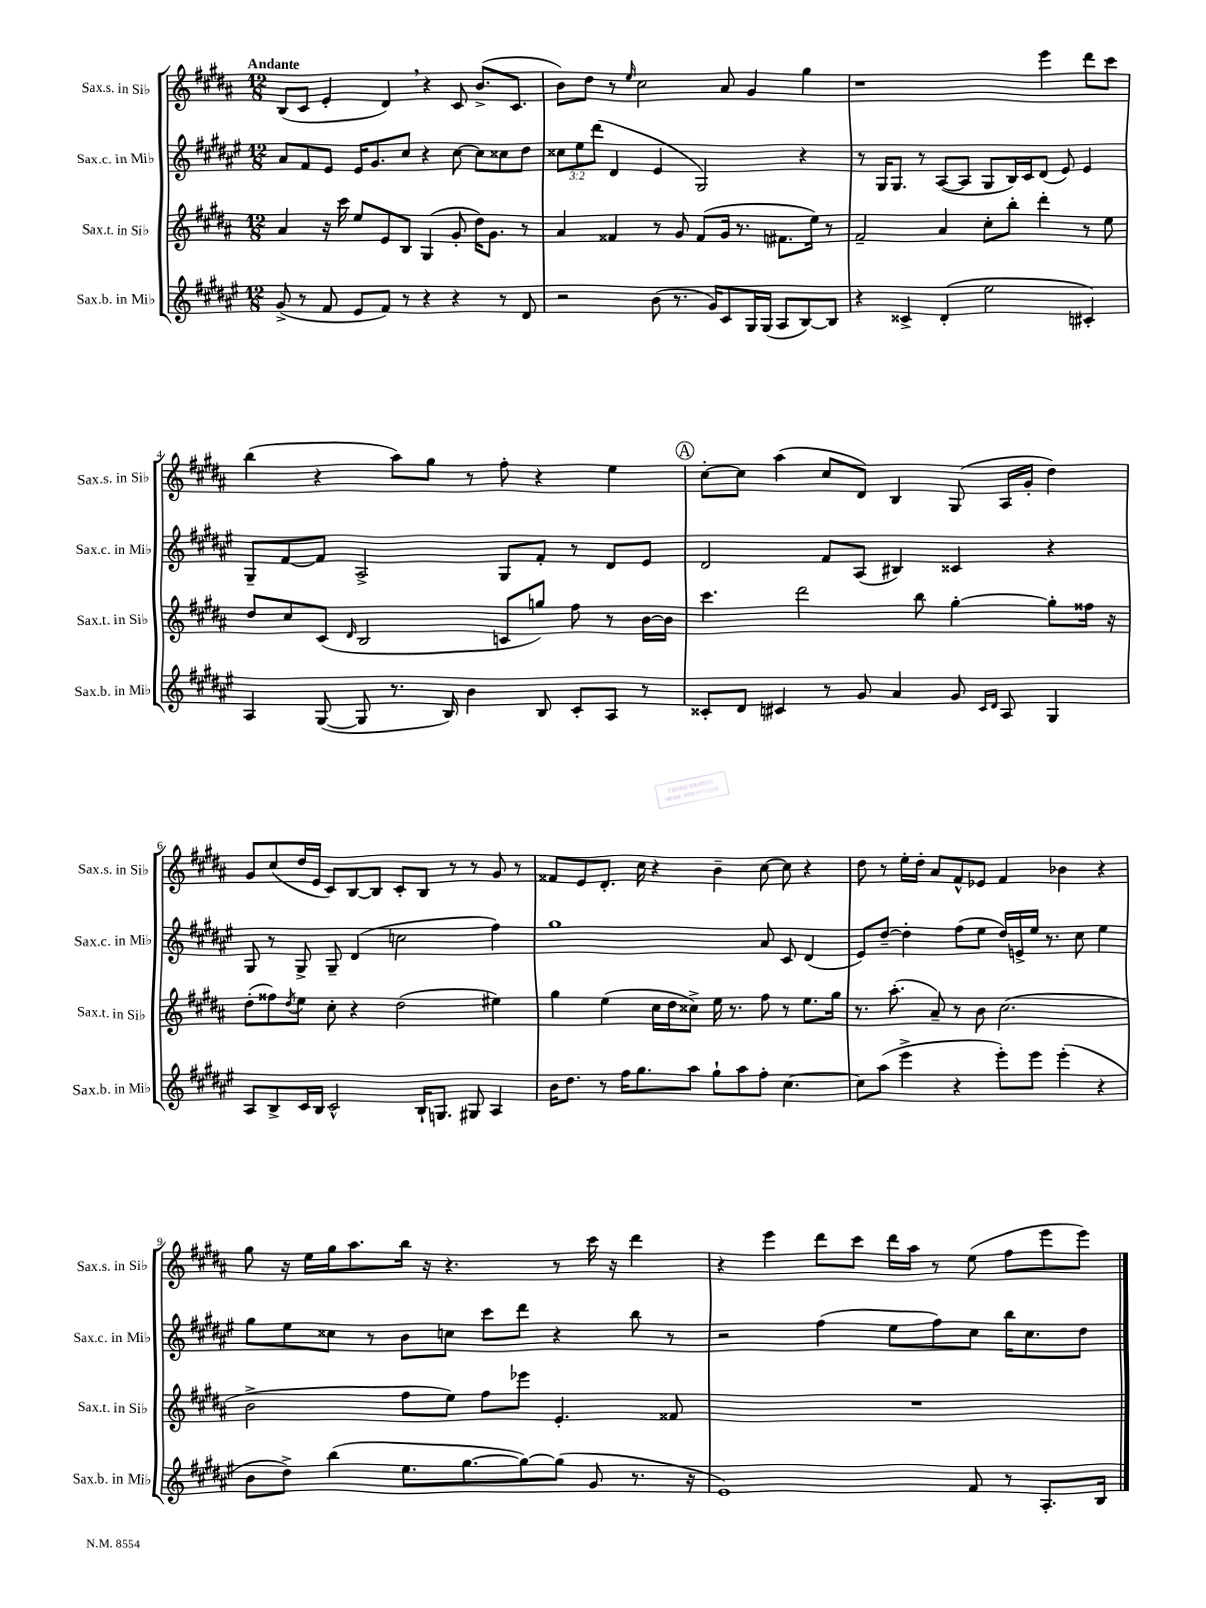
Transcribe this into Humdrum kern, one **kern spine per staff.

**kern	**kern	**kern	**kern
*part4	*part3	*part2	*part1
*staff4	*staff3	*staff2	*staff1
*I"Sax.b. in Mi♭	*I"Sax.t. in Si♭	*I"Sax.c. in Mi♭	*I"Sax.s. in Si♭
*I'Sax.b. in Mi♭	*I'Sax.t. in Si♭	*I'Sax.c. in Mi♭	*I'Sax.s. in Si♭
*clefG2	*clefG2	*clefG2	*clefG2
*k[f#c#g#d#a#e#]	*k[f#c#g#d#a#]	*k[f#c#g#d#a#e#]	*k[f#c#g#d#a#]
*M12/8	*M12/8	*M12/8	*M12/8
=1	=1	=1	=1
!	!	!	!LO:TX:a:B:t=Andante
(8g#^/	4a#/	8a#/L	(8B/L
8r	.	8f#/	8c#/J
8f#/	16r	8e#/J	4e'/
.	16ccc#\	.	.
8e#/L	8ee/L	16e#/KL	.
.	.	8.g#/	.
8f#/J)	8e/	.	4d#,/)
8r	8B/J	8cc#/J	.
4r	(4G#/	4r	4r
4r	8g#'/	[8cc#\	8c#/
.	16dd#\KL)	8cc#\L]	(8.b^/L
.	8.g#\J	.	.
8r	.	8cc##X\	.
.	.	.	8.c#/J
8d#/	8r	8dd#\J	.
=2	=2	=2	=2
2r	4a#/	12cc##X\L	8b\L)
.	.	12ee#\	.
.	.	.	8dd#\J
.	.	(12ddd#\J	.
.	4f##X/	4d#/	8r
.	.	.	16qqee/
.	.	.	2cc#\
(8b\	8r	4e#/	.
8.r	8g#/	.	.
.	(8f##/L	2G#/)	.
16g#/KL)	.	.	.
8c#/	16g#/Jk	.	8a#/
.	8.r	.	.
16G#/L	.	.	4g#/
(16G#/JJ	.	.	.
8A#/L	8.f#X\L	.	.
[8B/)	.	4r	4gg#\
.	16ee\Jk)	.	.
8B/J]	8r	.	.
=3	=3	=3	=3
4r	2f#~/	8r	1r
.	.	16G#/KL	.
.	.	8.G#/J	.
4c##X^/	.	.	.
.	.	8r	.
(4d#'/	4a#/	([8A#/L	.
.	.	8A#/J]	.
2ee#\	8cc#'\L	8G#/L	.
.	8bb'\J	16B/L)	.
.	.	16c#/J	.
.	4ddd#'\	(8d#/J	4eee\
.	.	8e#/)	.
4c#X'/)	8r	4e#/	8ddd#\L
.	8ee\	.	8ccc#\J
!!LO:LB:g=z
=4	=4	=4	=4
4A#/	8dd#/L	8G#~/L	(4bb\
.	8cc#/	[8f#/	.
([8G#/	(8c#/J	8f#/J]	4r
.	16qqd#/	.	.
8G#/]	2B/	2A#^/	.
8.r	.	.	8aa#\L)
.	.	.	8gg#\J
16B/)	.	.	.
4b\	.	.	8r
.	8cn/L	8G#/L	8ff#'\
8B/	8ggn/J)	8f#'/J	4r
8c#'/L	8ff#\	8r	.
8A#/J	8r	8d#/L	4ee\
8r	[16b\LL	8e#/J	.
.	16b\JJ]	.	.
!!LO:REH:place=s1:t=A
=5	=5	=5	=5
8c##X'/L	4.ccc#\	2d#/	[8cc#'\L
8d#/J	.	.	8cc#\J]
4c#X/	.	.	(4aa#\
.	2ddd#\	.	.
8r	.	8f#/L	8cc#/L
8g#/	.	(8A#/J	8d#/J)
4a#/	.	4B#X/)	4B/
.	8bb\	.	.
8g#/	[4gg#'\	4c##X/	(8G#/
16qqc#/LL	.	.	.
16qqd#/JJ	.	.	.
8A#/	.	.	16A#/LL
.	.	.	16g#'/JJ
4G#/	8gg#'\L]	4r	4dd#\)
.	16ff##X\Jk	.	.
.	16r	.	.
!!LO:LB:g=z
=6	=6	=6	=6
8A#/L	(8dd#'\L	8G#/	8g#/L
8B^/	8ff##X\)	8r	(8cc#/
.	8qdd#/	.	.
16c#/L	8ee\J	8G#^/	16dd#/L
16B/JJ	.	.	16e/JJ
2c#^^/	8cc#'\	8G#~/	8c#/L)
.	4r	(4d#/	[8B/
.	.	.	8B/J]
.	(2dd#\	2ccn\	8c#'/L
16B`/KL	.	.	8B/J
8.Gn/J	.	.	.
.	.	.	8r
8G#X/	.	.	8r
4A#/	4ee#X\)	4ff#\)	8g#/
.	.	.	8r
=7	=7	=7	=7
16b\KL	4gg#\	1gg#	8f##X/L
8.dd#\J	.	.	.
.	.	.	8e/
8r	(4ee\	.	8.d#'/J
16ff#\KL	.	.	.
8.gg#\	.	.	16cc#\
.	16cc#\LL	.	4r
.	16dd#\J	.	.
8aa#\J	8cc##X^\J)	.	.
8gg#`\L	16ee\	.	4b~\
.	8.r	.	.
8aa#\	.	.	.
8ff#'\J	8ff#\	8a#/	[8cc#\
[4.cc#\	8r	8c#/	8cc#\]
.	8.ee\L	(4d#/	4r
.	16gg#\Jk	.	.
=8	=8	=8	=8
8cc#\L]	8.r	8e#/L)	8dd#\
(8aa#\J	.	[8dd#~/J	8r
.	(8.aa#'\	.	.
4eee#^\	.	4dd#'\]	16ee'\LL
.	.	.	16dd#'\JJ
.	8a#~/)	.	8a#/L
4r	8r	(8ff#\L	8f#^^/
.	8b\	8ee#\J	8e-X/J
8eee#'\L)	(2.cc#\	16dd#/LL)	4f#/
.	.	16en^/	.
8eee#\J	.	16ee#/JJ	.
.	.	8.r	.
(4eee#'\	.	.	4b-X\
.	.	8cc#\	.
4r	.	4ee#\	4r
!!LO:LB:g=z
=9	=9	=9	=9
8b\L	2b^\	8gg#\L	8gg#\
8dd#^\J)	.	8ee#\	16r
.	.	.	16ee\LL
(4bb\	.	8cc##X\J	16gg#\J
.	.	.	8.aa#\
.	.	8r	.
8.ee#\L	8ff#\L	8b\L	16bb\Jk
.	.	.	16r
.	8ee\J)	8ccn\J	4.r
[8.gg#\	.	.	.
.	8ff#\L	8ccc#\L	.
8gg#\_)	8eee-X\J	8ddd#\J	.
(8gg#\J]	4.e'/	4r	8r
8g#/	.	.	16ccc#\
.	.	.	16r
8.r	.	8bb\	4ddd#\
.	8f##X/	8r	.
16r	.	.	.
=10	=10	=10	=10
1e#)	1.r	2r	4r
.	.	.	4eee\
.	.	(4ff#\	8ddd#\L
.	.	.	8ccc#\J
.	.	8ee#\L	16ddd#\LL
.	.	.	16aa#\JJ
.	.	8ff#\)	8r
8f#/	.	8cc#\J	(8ee\
8r	.	16bb\KL	8ff#\L
.	.	8.cc#\	.
8.A#'/L	.	.	8eee\
.	.	8dd#\J	8eee\J)
16B/Jk	.	.	.
==	==	==	==
*-	*-	*-	*-
